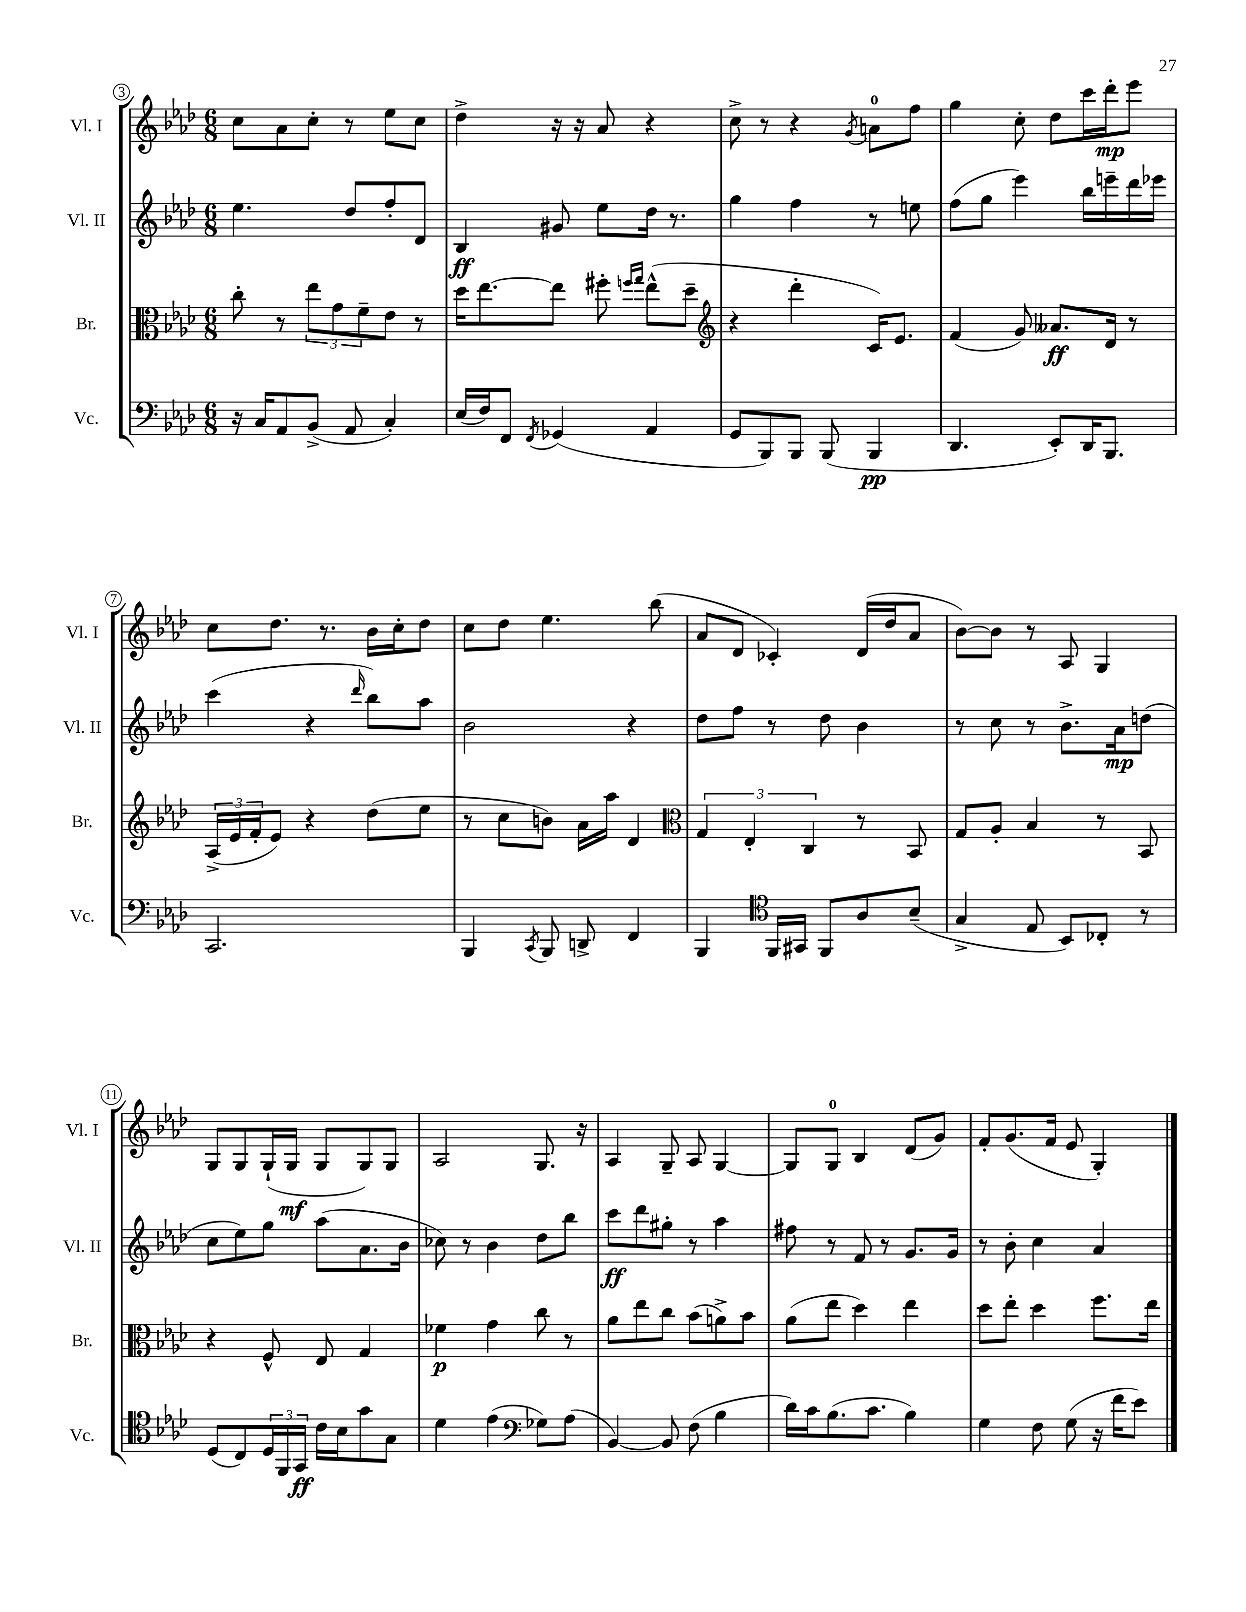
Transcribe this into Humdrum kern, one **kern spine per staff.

**kern	**kern	**kern	**kern
*staff4	*staff3	*staff2	*staff1
*clefF4	*clefC3	*clefG2	*clefG2
*k[b-e-a-d-]	*k[b-e-a-d-]	*k[b-e-a-d-]	*k[b-e-a-d-]
*M6/8	*M6/8	*M6/8	*M6/8
16r	8cc'	4.ee-	8cc
16C	.	.	.
8AA-	8r	.	8a-
(8BB-^	12ee-	.	8cc'
.	12g	.	.
8AA-	.	8dd-	8r
.	12f~	.	.
4C')	8e-	8ff'	8ee-
.	8r	8d-	8cc
=	=	=	=
(16E-	16dd-	4B-	4dd-^
16F)	[8.ee-	.	.
8FF	.	.	.
8qFF	.	.	.
(4GG-	8ee-]	8g#	16r
.	.	.	16r
.	8ff#'	8ee-	8a-
.	16qqff	.	.
.	16qqgg	.	.
4AA-	(8ee-^^	16dd-	4r
.	.	8.r	.
.	8dd-~	.	.
=	=	=	=
*	*clefG2	*	*
8GG	4r	4gg	8cc^
8BBB-)	.	.	8r
8BBB-	4ddd-'	4ff	4r
(8BBB-	.	.	.
.	.	.	8qg
4BBB-	16c)	8r	8a
.	8.e-	.	.
.	.	8ee	8ff
=	=	=	=
4.DD-	(4f	(8ff	4gg
.	.	8gg	.
.	8g)	4eee-)	8cc'
8EE-')	8.a--	.	8dd-
16DD-	.	16bb-	16ccc
8.BBB-	16d-	16eee~	16ddd-'
.	8r	16ddd-	8eee-
.	.	16eee-	.
=	=	=	=
2.CC	(24A-^	(4ccc	8cc
.	24e-	.	.
.	24f'	.	.
.	8e-)	.	8.dd-
.	4r	4r	.
.	.	.	8.r
.	.	16qqddd-	.
.	(8dd-	8bb-)	16b-
.	.	.	16cc'
.	8ee-	8aa-	8dd-
=	=	=	=
4BBB-	8r	2b-	8cc
.	8cc	.	8dd-
8qCC	.	.	.
8BBB-	8b)	.	4.ee-
8DD^	16a-	.	.
.	16aa-	.	.
4FF	4d-	4r	.
.	.	.	(8bb-
=	=	=	=
*	*clefC3	*	*
4BBB-	6G	8dd-	8a-
.	.	8ff	8d-
.	6E-'	.	.
*clefC4	*	*	*
16FF	.	8r	4c-')
16GG#	.	.	.
.	6C	.	.
8FF	.	8dd-	.
8A-	8r	4b-	(16d-
.	.	.	16dd-
(8B-~	8BB-	.	8a-
=	=	=	=
4G^	8G	8r	[8b-)
.	8A-'	8cc	8b-]
8E-	4B-	8r	8r
8BB-)	.	8.b-^	8A-
8C-'	8r	.	4G
.	.	16a-	.
8r	8BB-	(8dd	.
=	=	=	=
(8D-	4r	8cc	8G
8C)	.	8ee-)	8G
24D-	8F^^	8gg	(16G`
24FF	.	.	.
.	.	.	16G
24GG	.	.	.
16c	8E-	(8aa-	8G
16B-	.	.	.
8g	4G	8.a-	8G)
8G	.	.	8G
.	.	16b-	.
=	=	=	=
4d-	4f-	8cc-)	2A-
.	.	8r	.
(4e-	4g	4b-	.
*clefF4	*	*	*
8G-)	8cc	8dd-	8.G
(8A-	8r	8bb-	.
.	.	.	16r
=	=	=	=
[4BB-)	8a-	8ccc	4A-
.	8ee-	8ddd-	.
8BB-]	8cc	8gg#'	8G~
(8F	(8b-	8r	8A-
4B-	8a^)	4aa-	[4G
.	8b-	.	.
=	=	=	=
16d-)	(8a-	8ff#	8G]
16c	.	.	.
(8.B-	8ee-	8r	8G
.	4dd-)	8f	4B-
8.c	.	.	.
.	.	8r	.
4B-)	4ee-	8.g	(8d-
.	.	.	8g)
.	.	16g	.
=	=	=	=
4G	8dd-	8r	8f'
.	8ee-'	8b-'	(8.g
8F	4dd-	4cc	.
.	.	.	16f
(8G	.	.	8e-
16r	8.ff	4a-	4G')
16f	.	.	.
8e-)	.	.	.
.	16ee-	.	.
==	==	==	==
*-	*-	*-	*-
